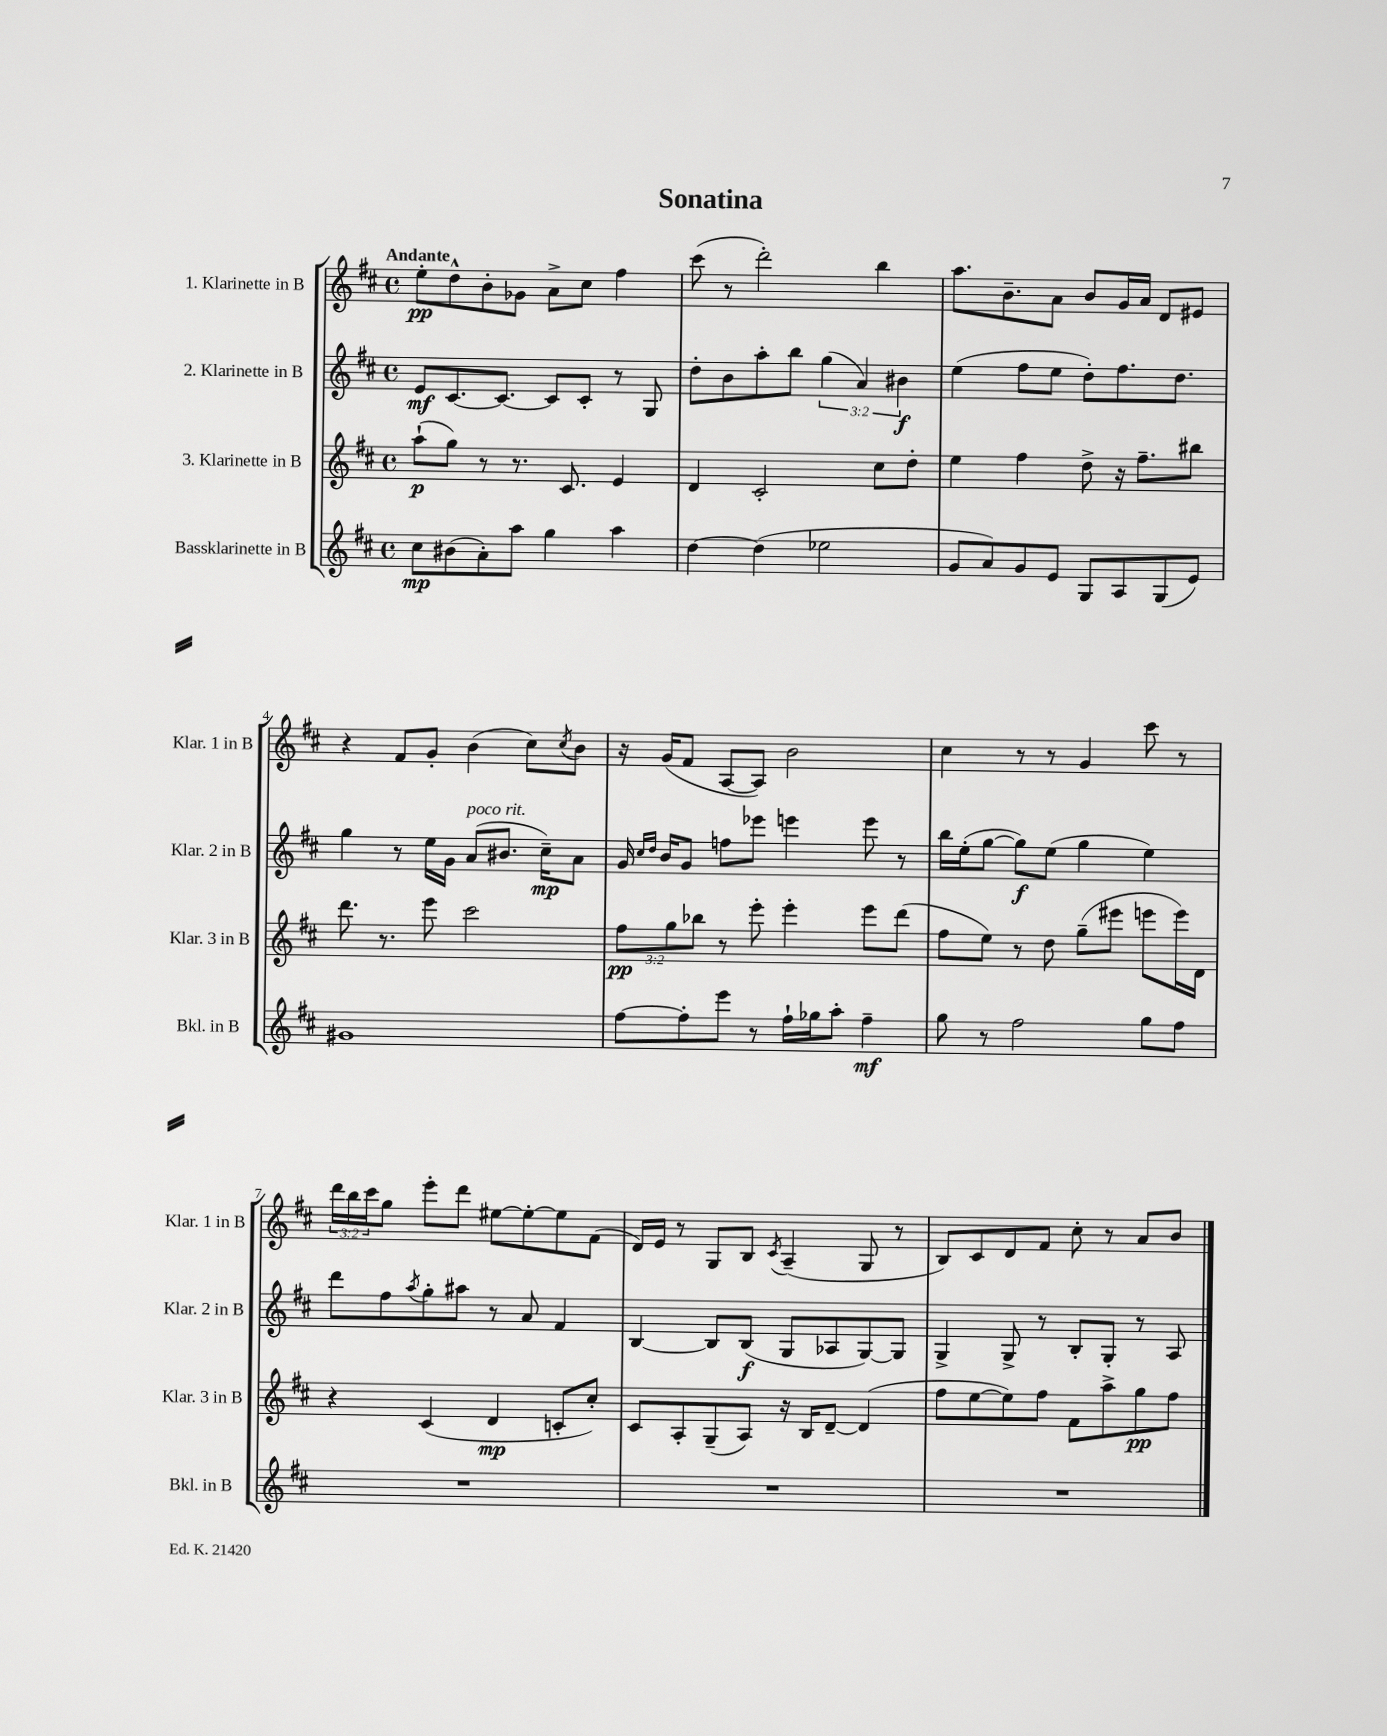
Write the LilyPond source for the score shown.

\header { title = "Sonatina" }
<<
\new StaffGroup <<
\new Staff = "s0" \with { instrumentName = "1. Klarinette in B" shortInstrumentName = "Klar. 1 in B" } {
    \clef treble \key d \major \defaultTimeSignature \time 4/4 \override Staff.TupletNumber.text = #tuplet-number::calc-fraction-text \tempo "Andante"
    e''8-.\pp d''8-^ b'8-. ges'8 a'8-> cis''8 fis''4 |
    cis'''8( r8 d'''2-.) b''4 |
    a''8. b'8.-- a'8 b'8 g'16 a'16 d'8 eis'8 |
    r4 fis'8 g'8-. b'4( cis''8) \acciaccatura { cis''8 } b'8 |
    r16 g'16( fis'8 a8~ a8) b'2 |
    cis''4 r8 r8 g'4 cis'''8 r8 |
    \tuplet 3/2 { d'''16 b''16 cis'''16 } g''8 e'''8-. d'''8 eis''8~ eis''8~-. eis''8 fis'8( |
    d'16) e'16 r8 g8 b8 \acciaccatura { cis'8 } a4--( g8 r8 |
    b8) cis'8 d'8 fis'8 cis''8-. r8 a'8 b'8 \bar "|." |
}
\new Staff = "s1" \with { instrumentName = "2. Klarinette in B" shortInstrumentName = "Klar. 2 in B" } {
    \clef treble \key d \major \defaultTimeSignature \time 4/4 \override Staff.TupletNumber.text = #tuplet-number::calc-fraction-text
    e'8\mf cis'8.~ cis'8.~ cis'8 cis'8-. r8 g8 |
    d''8-. b'8 a''8-. b''8 \tuplet 3/2 { g''4( a'4) bis'4\f } |
    e''4( fis''8 e''8 d''8-.) fis''8. d''8. |
    g''4 r8 e''16 g'16 a'8^\markup { \italic "poco rit." }( bis'8. cis''16--\mp) a'8 |
    g'16 \grace { cis''16 d''16 } b'16 g'8 f''8 ees'''8 e'''4 e'''8 r8 |
    b''16 e''16-.( g''8~ g''8\f) e''8( g''4 e''4) |
    d'''8 fis''8 \acciaccatura { a''8 } g''8-. ais''8 r8 a'8 fis'4 |
    b4~ b8 b8\f( g8 aes8 g8~) g8 |
    g4-> g8-> r8 b8-. g8-. r8 a8 \bar "|." |
}
\new Staff = "s2" \with { instrumentName = "3. Klarinette in B" shortInstrumentName = "Klar. 3 in B" } {
    \clef treble \key d \major \defaultTimeSignature \time 4/4 \override Staff.TupletNumber.text = #tuplet-number::calc-fraction-text
    a''8-!\p( g''8) r8 r8. cis'8. e'4 |
    d'4 cis'2-. cis''8 d''8-. |
    e''4 fis''4 d''8-> r16 fis''8.-- bis''8 |
    d'''8. r8. e'''8 cis'''2 |
    \tuplet 3/2 { fis''8\pp g''8 bes''8 } r8 e'''8-. e'''4-. e'''8 d'''8( |
    fis''8 e''8) r8 d''8 g''8--( eis'''8 e'''8 e'''16) d'16 |
    r4 cis'4( d'4\mp c'8-. cis''8-.) |
    cis'8 a8-. g8--( a8) r16 b16 d'8~-- d'4( |
    fis''8 e''8~ e''8) fis''8 fis'8 a''8-> g''8\pp fis''8 \bar "|." |
}
\new Staff = "s3" \with { instrumentName = "Bassklarinette in B" shortInstrumentName = "Bkl. in B" } {
    \clef treble \key d \major \defaultTimeSignature \time 4/4
    cis''8\mp bis'8( a'8-.) a''8 g''4 a''4 |
    d''4~ d''4( ees''2 |
    g'8 a'8) g'8 e'8 g8 a8 g8( e'8) |
    gis'1 |
    fis''8~ fis''8-. e'''8 r8 fis''16-! ges''16 a''8-. fis''4--\mf |
    g''8 r8 fis''2 g''8 fis''8 |
    R1 |
    R1 |
    R1 \bar "|." |
}
>>
>>
